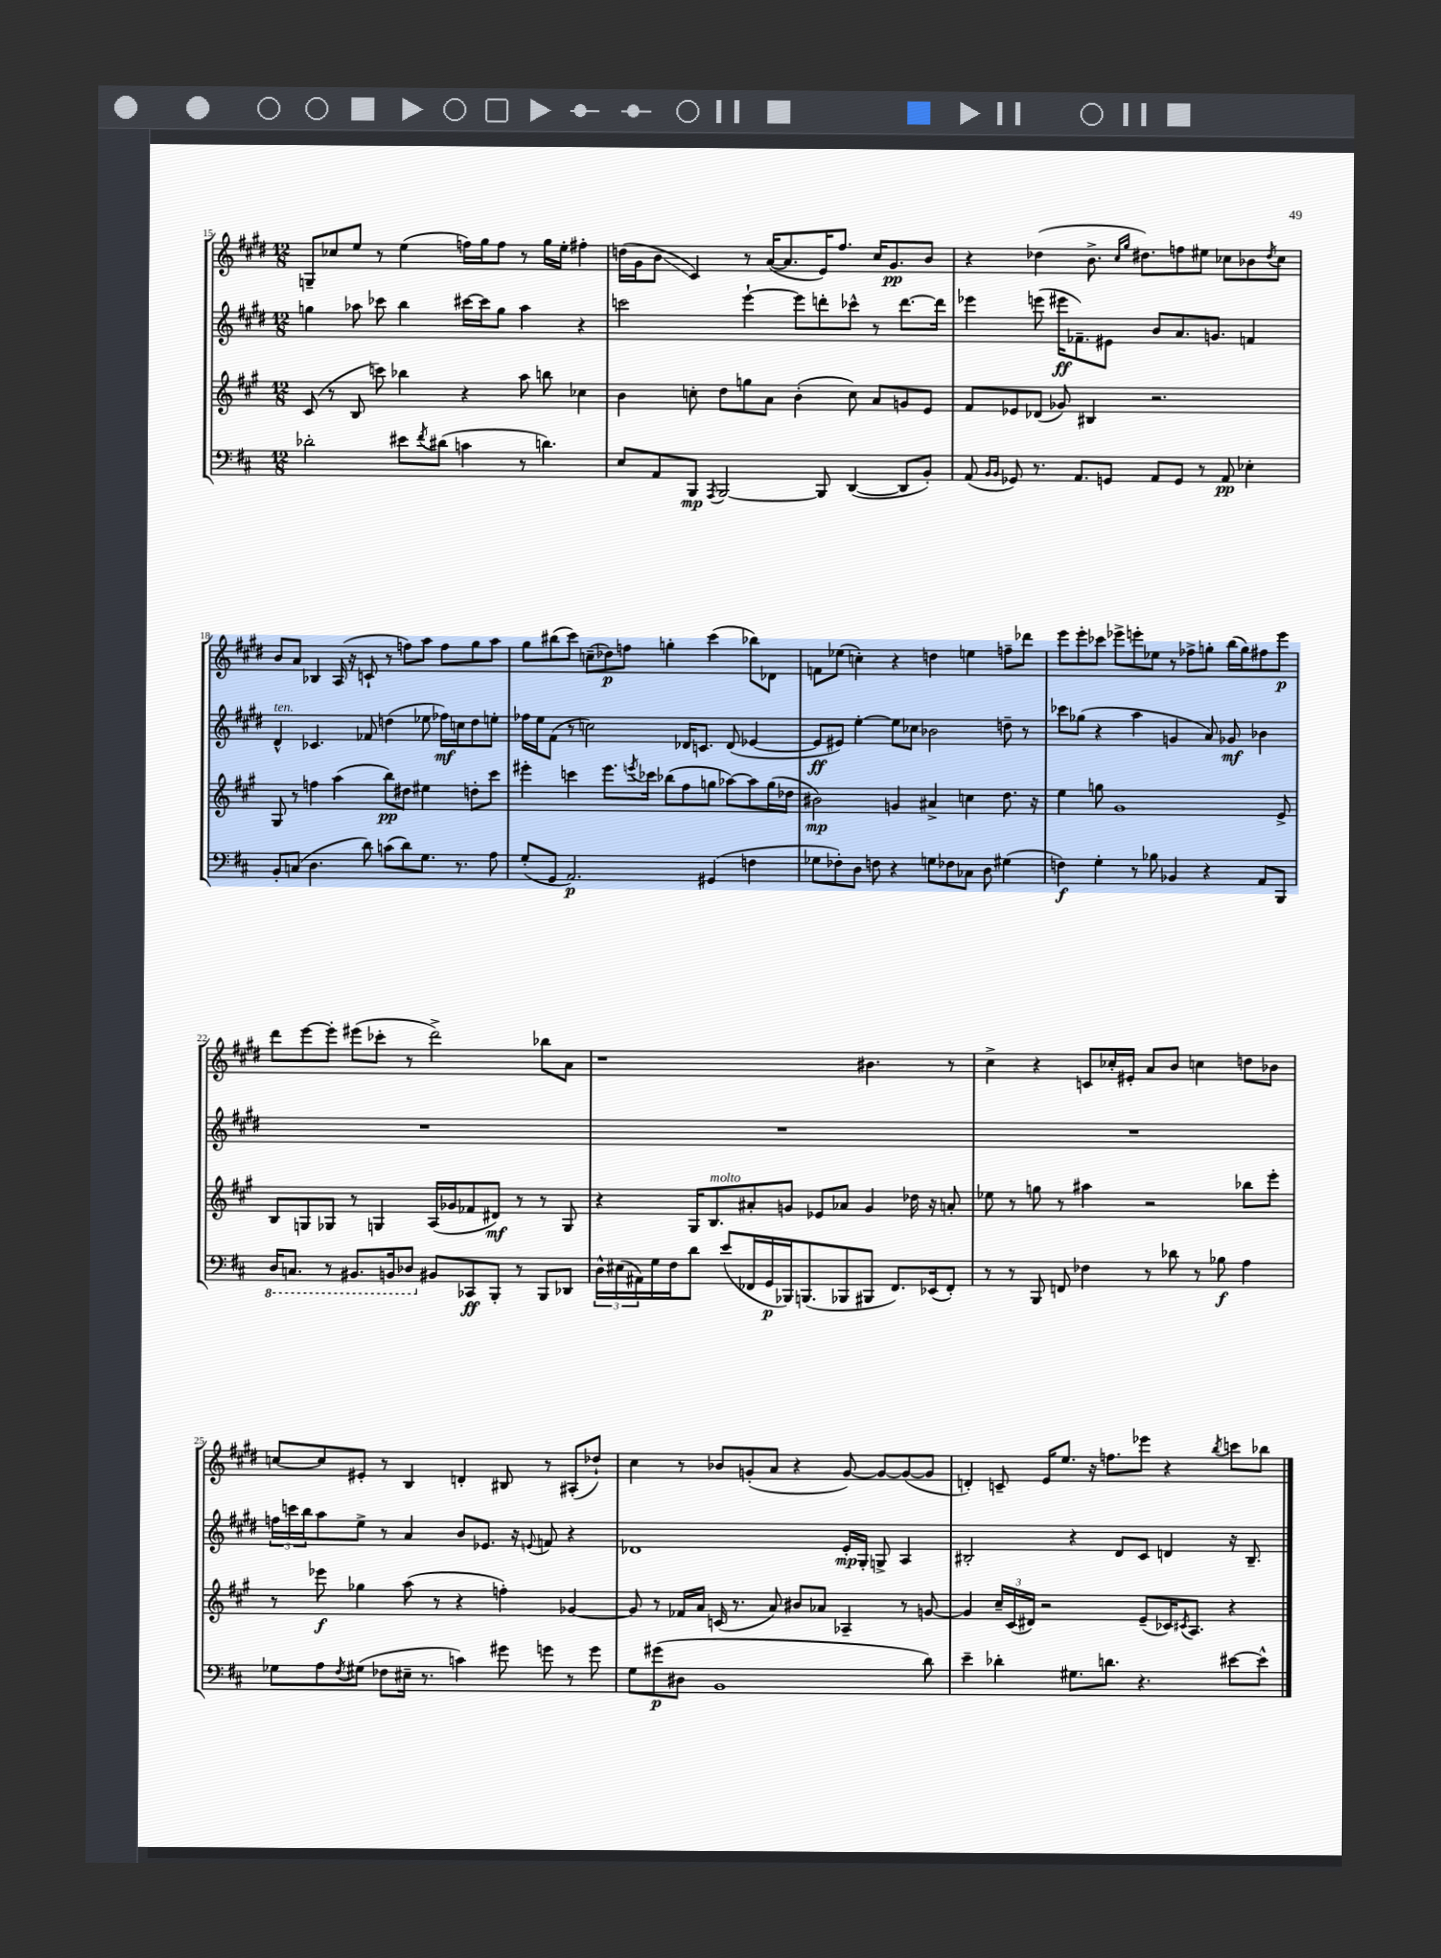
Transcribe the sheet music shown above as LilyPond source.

<<
\new StaffGroup <<
\new Staff = "s0" {
    \clef treble \key e \major \numericTimeSignature \time 12/8
    g8-- ces''8 e''8 r8 e''4( f''16) gis''16 f''8 r8 gis''16 e''16-. fis''4-. |
    d''16( gis'16 b'8\glissando cis'4) r8 a'16~( a'8. e'16) fis''8. cis''16 gis'8.\pp b'8 |
    r4 des''4( b'8.-> \grace { cis''16 gis''16 } dis''8.) f''8 eis''8 ces''8 bes'8 \acciaccatura { dis''8 } ces''8 |
    b'8 a'8 bes4 a16( r16 c'8-! r8 f''8) a''8 f''8 gis''8 a''8 |
    gis''8 bis''8( cis'''8) c''8--( des''8\p) f''8 g''4-. cis'''4( bes''8) des'8 |
    f'8 ees''8( c''4-.) r4 d''4 e''4 f''8-- des'''8 |
    e'''8 e'''8-. ces'''8 ees'''8-> e'''8-. ees''8 r8 fes''8-> g''8-. b''16( g''16) fis''8 e'''8\p |
    dis'''8 e'''8~ e'''8-. eis'''8( ces'''8-. r8 dis'''2->) bes''8 a'8 |
    r1 bis'4. r8 |
    cis''4-> r4 c'8 ces''16-. eis'16-. a'8 b'8 c''4 d''8 bes'8 |
    c''8~ c''8 eis'8-. r8 b4 d'4-. bis8 r8 ais8-.( des''8-!) |
    cis''4 r8 bes'8 g'8-.( a'8 r4 g'8~) g'8~ g'8~( g'8 |
    d'4-.) c'8-- e'16 e''8. r16 f''8. ees'''8 r4 \acciaccatura { b''8 } c'''8 bes''8 \bar "|." |
}
\new Staff = "s1" {
    \clef treble \key e \major \numericTimeSignature \time 12/8
    g''4 aes''8 ces'''8 b''4 cis'''16~ cis'''16 g''8 aes''4 r4 |
    c'''2 e'''4~-! e'''8 d'''8-. ces'''8-^ r8 d'''8.~ d'''16 |
    ees'''4 e'''8( eis'''16\ff fes'8.--) eis'8 b'8 a'8. g'8. f'4 |
    dis'4-^^\markup { \italic "ten." } ces'4. fes'8 d''4( ees''8 fes''16\mf) c''16 d''8 e''8-. |
    fes''16 e''16 fis'8( r8 c''2) des'16 c'8. des'8( ees'4~ |
    ees'8\ff eis'8) e''4~-. e''8 ces''8 bes'2 d''8-- r8 |
    ces'''8 ges''8( r4 a''4 g'4 a'8) ges'8\mf bes'4 |
    R1. |
    R1. |
    R1. |
    \tuplet 3/2 { f''16 c'''16 b''16 } a''8 e''8-> r8 a'4 b'8 ees'8. r16 \appoggiatura { e'8 } f'8 r4 |
    des'1 e'16-.\mp gis16-. g8-> a4 |
    bis2-. r4 dis'8 cis'8 d'4 r16 bis8.-- \bar "|." |
}
\new Staff = "s2" {
    \clef treble \key a \major \numericTimeSignature \time 12/8
    cis'8( r8 b8 c'''8) bes''4 r4 a''8 b''8 ces''4 |
    b'4 c''8-. d''8 g''8 a'8 b'4-.( c''8) a'8 g'8 e'8 |
    fis'8 ees'8 des'8( ges'8) bis4 r2. |
    gis8 r8 f''4 a''4( b''8\pp) dis''8 eis''4 d''8-. cis'''8 |
    eis'''4-. c'''4 eis'''8. \acciaccatura { e'''8 } ces'''16 bes''8( fis''8 g''8 aes''8~) aes''8 g''16( des''16 |
    bis'2\mp) g'4 ais'4-> c''4 d''8. r16 |
    e''4 g''8 gis'1 e'8-> |
    b8 g8 ges8 r8 g4 a16( ges'16 fes'8 dis'8\mf) r8 r8 g8 |
    r4 gis16 b8.^\markup { \italic "molto" } ais'8-. g'8 ees'8 aes'8 g'4 des''16 r16 a'8-. |
    ees''8 r8 g''8 r8 ais''4 r2 bes''8 e'''8-. |
    r8 ees'''8\f ges''4 a''8( r8 r4 f''4-.) ges'4~ |
    ges'8 r8 fes'16 a'16 c'16( r8. a'8) bis'8 aes'8 aes4-- r8 g'8~ |
    g'4 \tuplet 3/2 { cis''16-- cis'16( dis'16) } r2 e'8--( ces'16) \acciaccatura { cis'8 } a8. r4 \bar "|." |
}
\new Staff = "s3" {
    \clef bass \key d \major \numericTimeSignature \time 12/8
    des'2-. eis'8 \acciaccatura { fis'8 } dis'8( c'4 r8 d'4.) |
    e8 a,8 b,,8\mp \acciaccatura { a,,8 } b,,2~ b,,8 d,4~( d,8 b,8-.) |
    a,8( \grace { b,16 b,16 } ges,8) r8. a,8. g,8 a,8 g,8 r8 a,8\pp ees4-. |
    b,8-. c8( d4. d'8) c'8( d'8) g8. r8. a8 |
    g8-.( g,8 a,2.\p) gis,4( f4 |
    ges8 fes8-.) d8 f8 r4 g8 fes8 ces8 d8 gis4( |
    f4\f) g4-. r8 bes8 bes,4 r4 a,8 b,,8 |
    \ottava #-1 d,16 c,8. r8 bis,,8. b,,16 des,8 \ottava #0 bis,8 ces,8\ff b,,8-. r8 b,,8 des,!8 |
    \tuplet 3/2 { d16-^ eis16( ais,16) } g16 fis16 d'8 e'8( fes,16 g,16\p bes,,16) b,,8.( bes,,8 bis,,8 fes,8.) ees,16( fes,8-.) |
    r8 r8 b,,8 f,8 fes4 r8 des'8 r8 bes8\f a4 |
    ges8 a8 \acciaccatura { fis8 } gis8( fes8 eis16-- r8. c'4) gis'8 g'8 r8 g'8 |
    g8 gis'8\p( dis8 b,1 d'8) |
    e'4-- des'4-. gis8. d'8. r4. eis'8~ eis'8-^ \bar "|." |
}
>>
>>
\layout { \context { \Score currentBarNumber = #15 } }
